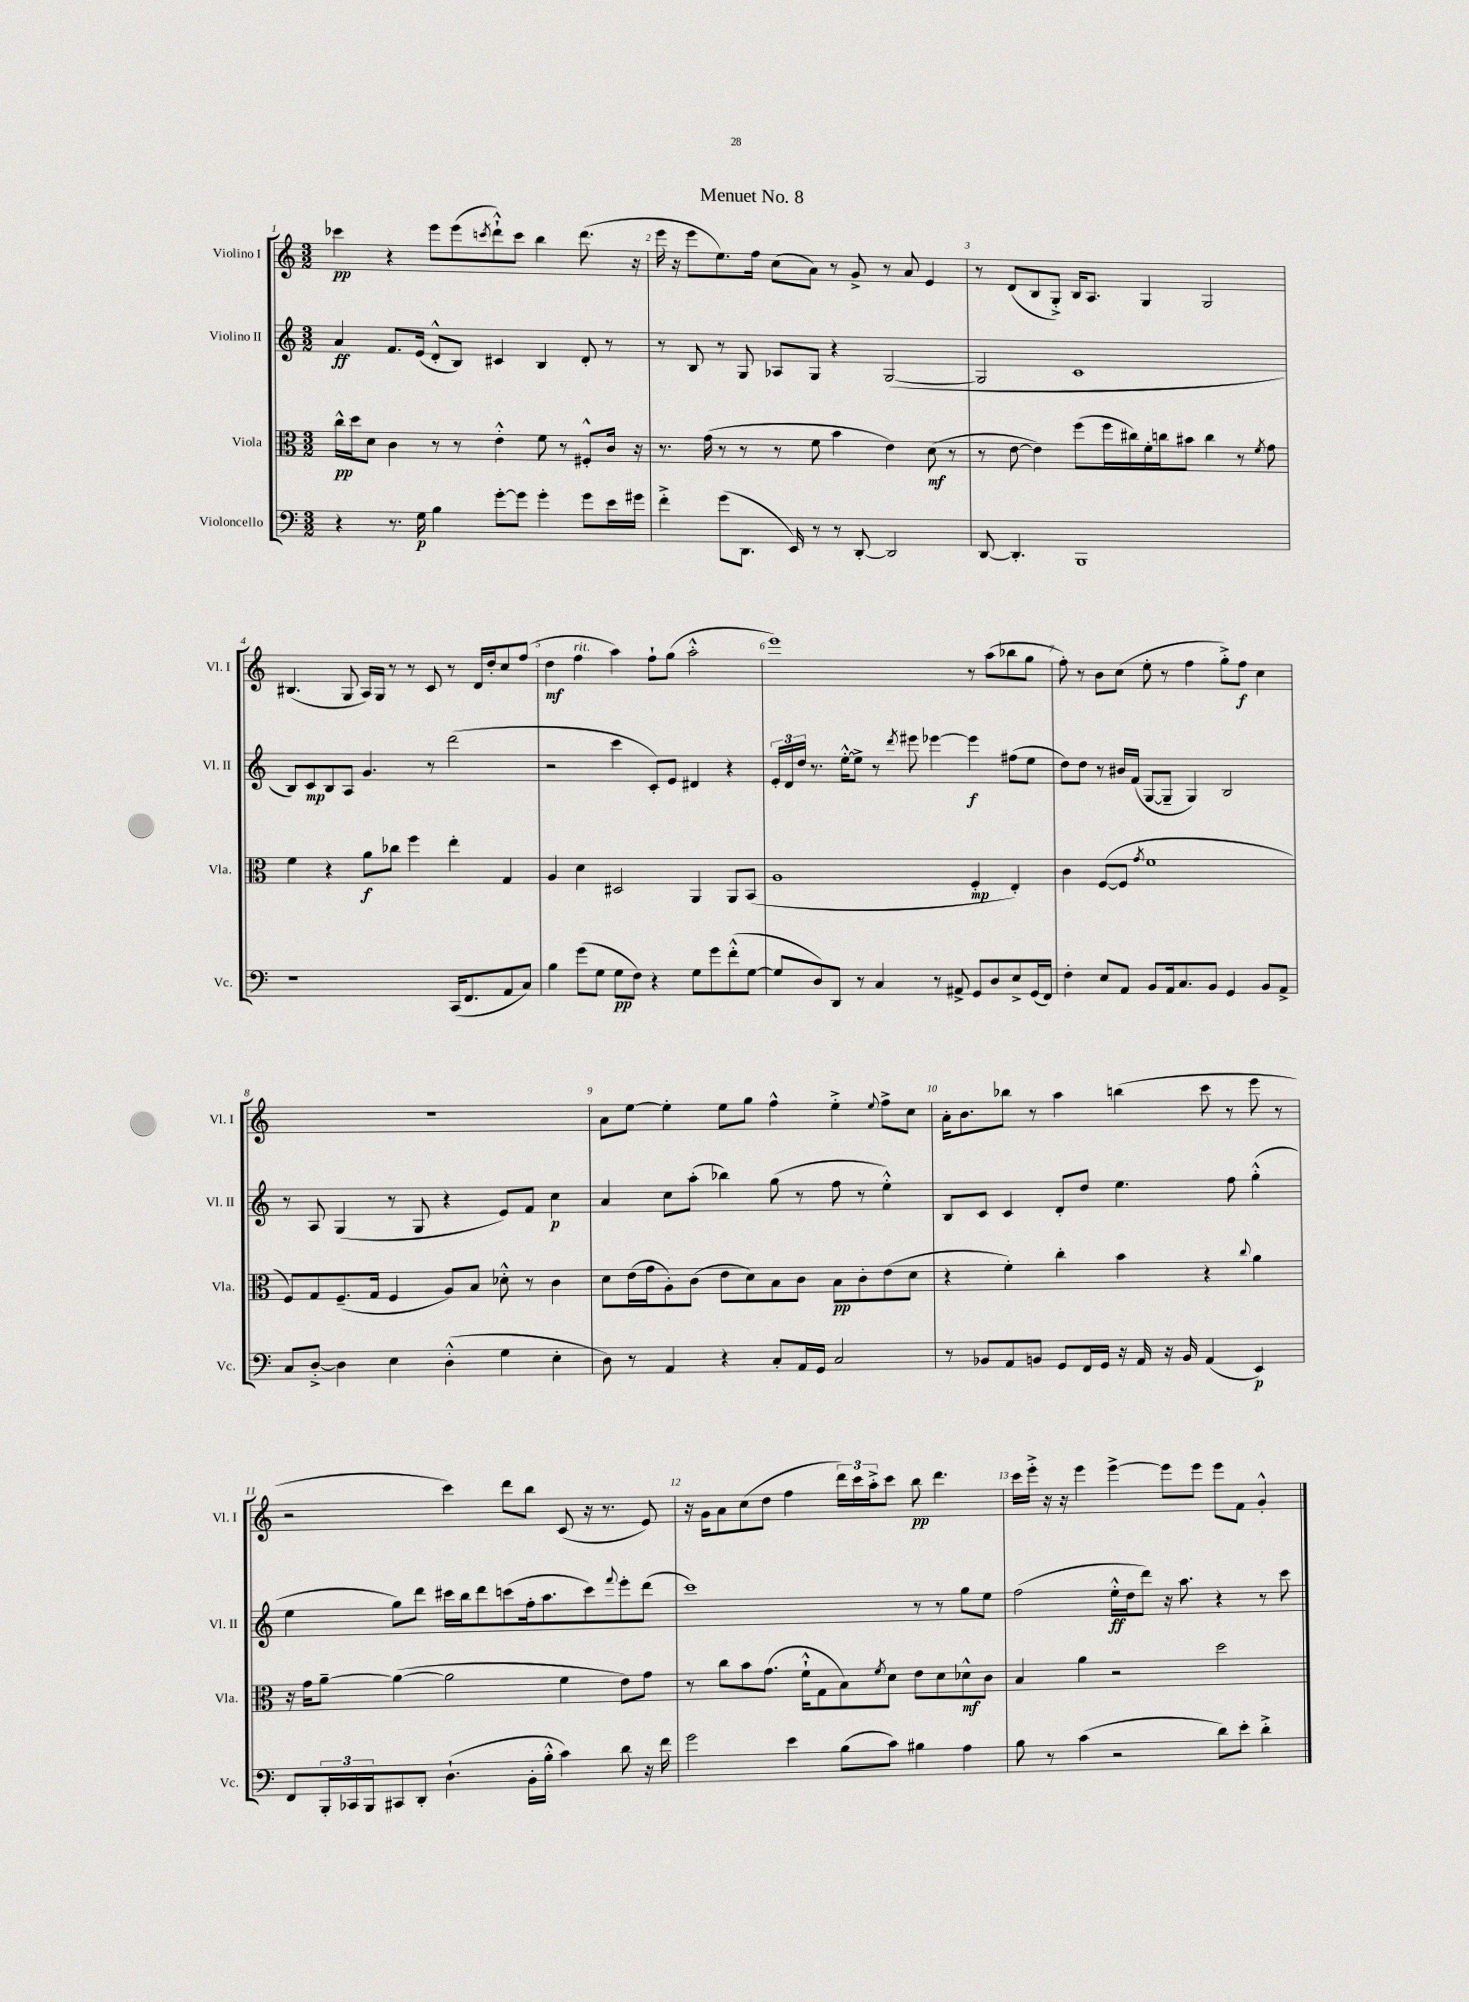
\header { title = "Menuet No. 8" }
<<
\new StaffGroup <<
\new Staff = "s0" \with { instrumentName = "Violino I" shortInstrumentName = "Vl. I" } {
    \clef treble \key c \major \numericTimeSignature \time 3/2
    ces'''4\pp r4 e'''8 e'''8( \acciaccatura { c'''8 } d'''8-!-^) c'''8 b''4 d'''8.( r16 |
    e'''16 r16 e'''8 e''8.) f''16 c''8( a'8) r8 g'8-> r8 a'8 e'4 |
    r8 d'8( b8 g8-.->) b16 a8. g4 g2 |
    bis4.( g8 a16) g16 r8 r8 c'8 r8 d'16 d''16-. c''8 f''8( |
    d''4\mf f''4^\markup { \italic "rit." } a''4) f''8-! g''8( a''2-.-^ |
    e'''1) r8 a''8( bes''8 g''8 |
    f''8-.) r8 b'8 c''8( e''8-. r8 f''4 g''8-.->) f''8\f c''4 |
    R1. |
    a'8 e''8~ e''4-. e''8 g''8 f''4-^ e''4-.-> \appoggiatura { e''8 } f''8-> c''8 |
    a'16-. b'8. bes''8 r8 a''4 b''4( c'''8 r8 e'''8 r8 |
    r2 c'''4) d'''8 b''8 c'8( r16 r8. e'8) |
    r16 g'16 a'8 c''8( d''8 f''4 \tuplet 3/2 { d'''16) c'''16 a''16-.-> } c'''8 b''8\pp d'''4. |
    c'''16 e'''16-.-> r16 r16 e'''4 e'''4~-> e'''8 e'''8 e'''8 f'8 g'4-.-^ \bar "|." |
}
\new Staff = "s1" \with { instrumentName = "Violino II" shortInstrumentName = "Vl. II" } {
    \clef treble \key c \major \numericTimeSignature \time 3/2
    a'4\ff f'8. e'16( d'8-.-^ b8) cis'4 b4 d'8-. r8 |
    r8 b8 r8 g8 aes8 g8 r4 g2~( |
    g2 c'1 |
    b8) c'8\mp b8 a8 g'4. r8 d'''2( |
    r2 c'''4 c'8-.) e'8 dis'4 r4 |
    \tuplet 3/2 { e'16-. d'16 d''16 } r8. e''16~-.-^ e''8-> r8 \acciaccatura { d'''8 } eis'''8 ees'''4~ ees'''4\f fis''8( e''8 |
    d''8) d''8 r8 bis'16 f'16( g8~ g8-- g4) b2 |
    r8 a8 g4( r8 g8 r4 e'8) f'8 c''4\p |
    a'4 c''8 a''8-.( bes''4) g''8( r8 f''8 r8 e''4-.-^) |
    b8 c'8 c'4 d'8-. d''8 e''4. f''8 g''4-.-^( |
    e''4 g''8) d'''8 cis'''16 b''16 d'''8 c'''8( f''16-. a''8. c'''8) \appoggiatura { f'''8 } e'''8-. d'''8( |
    c'''1) r8 r8 g''8 e''8 |
    f''2( e''16-.-^\ff d''16 d'''8) r16 a''8. r4 r8 c'''8 \bar "|." |
}
\new Staff = "s2" \with { instrumentName = "Viola" shortInstrumentName = "Vla." } {
    \clef alto \key c \major \numericTimeSignature \time 3/2
    c''16-^\pp d''16 d'8 c'4 r8 r8 e'4-.-^ f'8 r8 fis8-.-^ c'16 r16 |
    r8. g'16( r8 r8 r8 f'8 b'4 e'4) d'8\mf( r8 |
    r8 e'8~ e'4) f''8( f''16 cis''16) f'16-. c''16 bis'8 c''4 r8 \acciaccatura { f'8 } g'8 |
    f'4 r4 a'8\f ces''8 f''4 e''4-. g4 |
    a4 d'4 dis2 a,4 a,8 b,8( |
    a1 f4-.\mp e4-.) |
    c'4 f8~( f8 \acciaccatura { g'8 } f'1 |
    f8) g8 f8.--( g16 f4 a8) b8 des'8-.-^ r8 c'4 |
    d'8 e'16( g'16 a8-.) c'8( e'8 d'8) b8 c'8 b8\pp c'8-. e'8( d'8 |
    r4 f'4-.) c''4-. b'4 r4 \appoggiatura { c''8 } a'4 |
    r16 g'16 a'8~-- a'4~( a'2 f'4 e'8) g'8 |
    r8 c''8 b'8 g'8.( f'16-!-^ g8 b8) \acciaccatura { f'8 } d'8 e'8 d'8 des'8-^\mf c'8 |
    b4 a'4 r2 d''2 \bar "|." |
}
\new Staff = "s3" \with { instrumentName = "Violoncello" shortInstrumentName = "Vc." } {
    \clef bass \key c \major \numericTimeSignature \time 3/2
    r4 r8. g16\p b4 g'8~-. g'8 g'4-. g'8 e'16 gis'16 |
    f'4-.-> g'8( d,8. e,16) r8 r8 d,8~-. d,2 |
    d,8~ d,4.-. b,,1 |
    r1 c,16( f,8. a,8 c8) |
    b4 g'8( g8 g8\pp f8) r4 g8 g'8 f'8-.-^( g8~ |
    g8 d8) d,8 r8 c4 r8 ais,8-> g,8 d8 e8-> g,16( f,16) |
    f4-. e8 a,8 b,8 a,16 c8. b,8 g,4 b,8 a,8-> |
    c8 d8~-.-> d4 e4 d4-.-^( g4 e4-. |
    d8) r8 a,4 r4 c8-. a,16 g,16 c2 |
    r8 bes,8 a,8 b,8 g,8 f,16 g,16 r16 a,16 r16 b,16 a,4( e,4\p) |
    f,8 \tuplet 3/2 { b,,16-. ces,16 b,,16 } cis,8 d,8-. d4.-!( b,16-. b16-.-^ c'4) d'8 r16 f'16 |
    g'2 e'4 b8( c'8) bis4 a4 |
    b8 r8 c'4( r2 d'8) e'8-. d'4-.-> \bar "|." |
}
>>
>>
\layout { \context { \Score \override BarNumber.break-visibility = ##(#f #t #t) barNumberVisibility = #all-bar-numbers-visible } }
